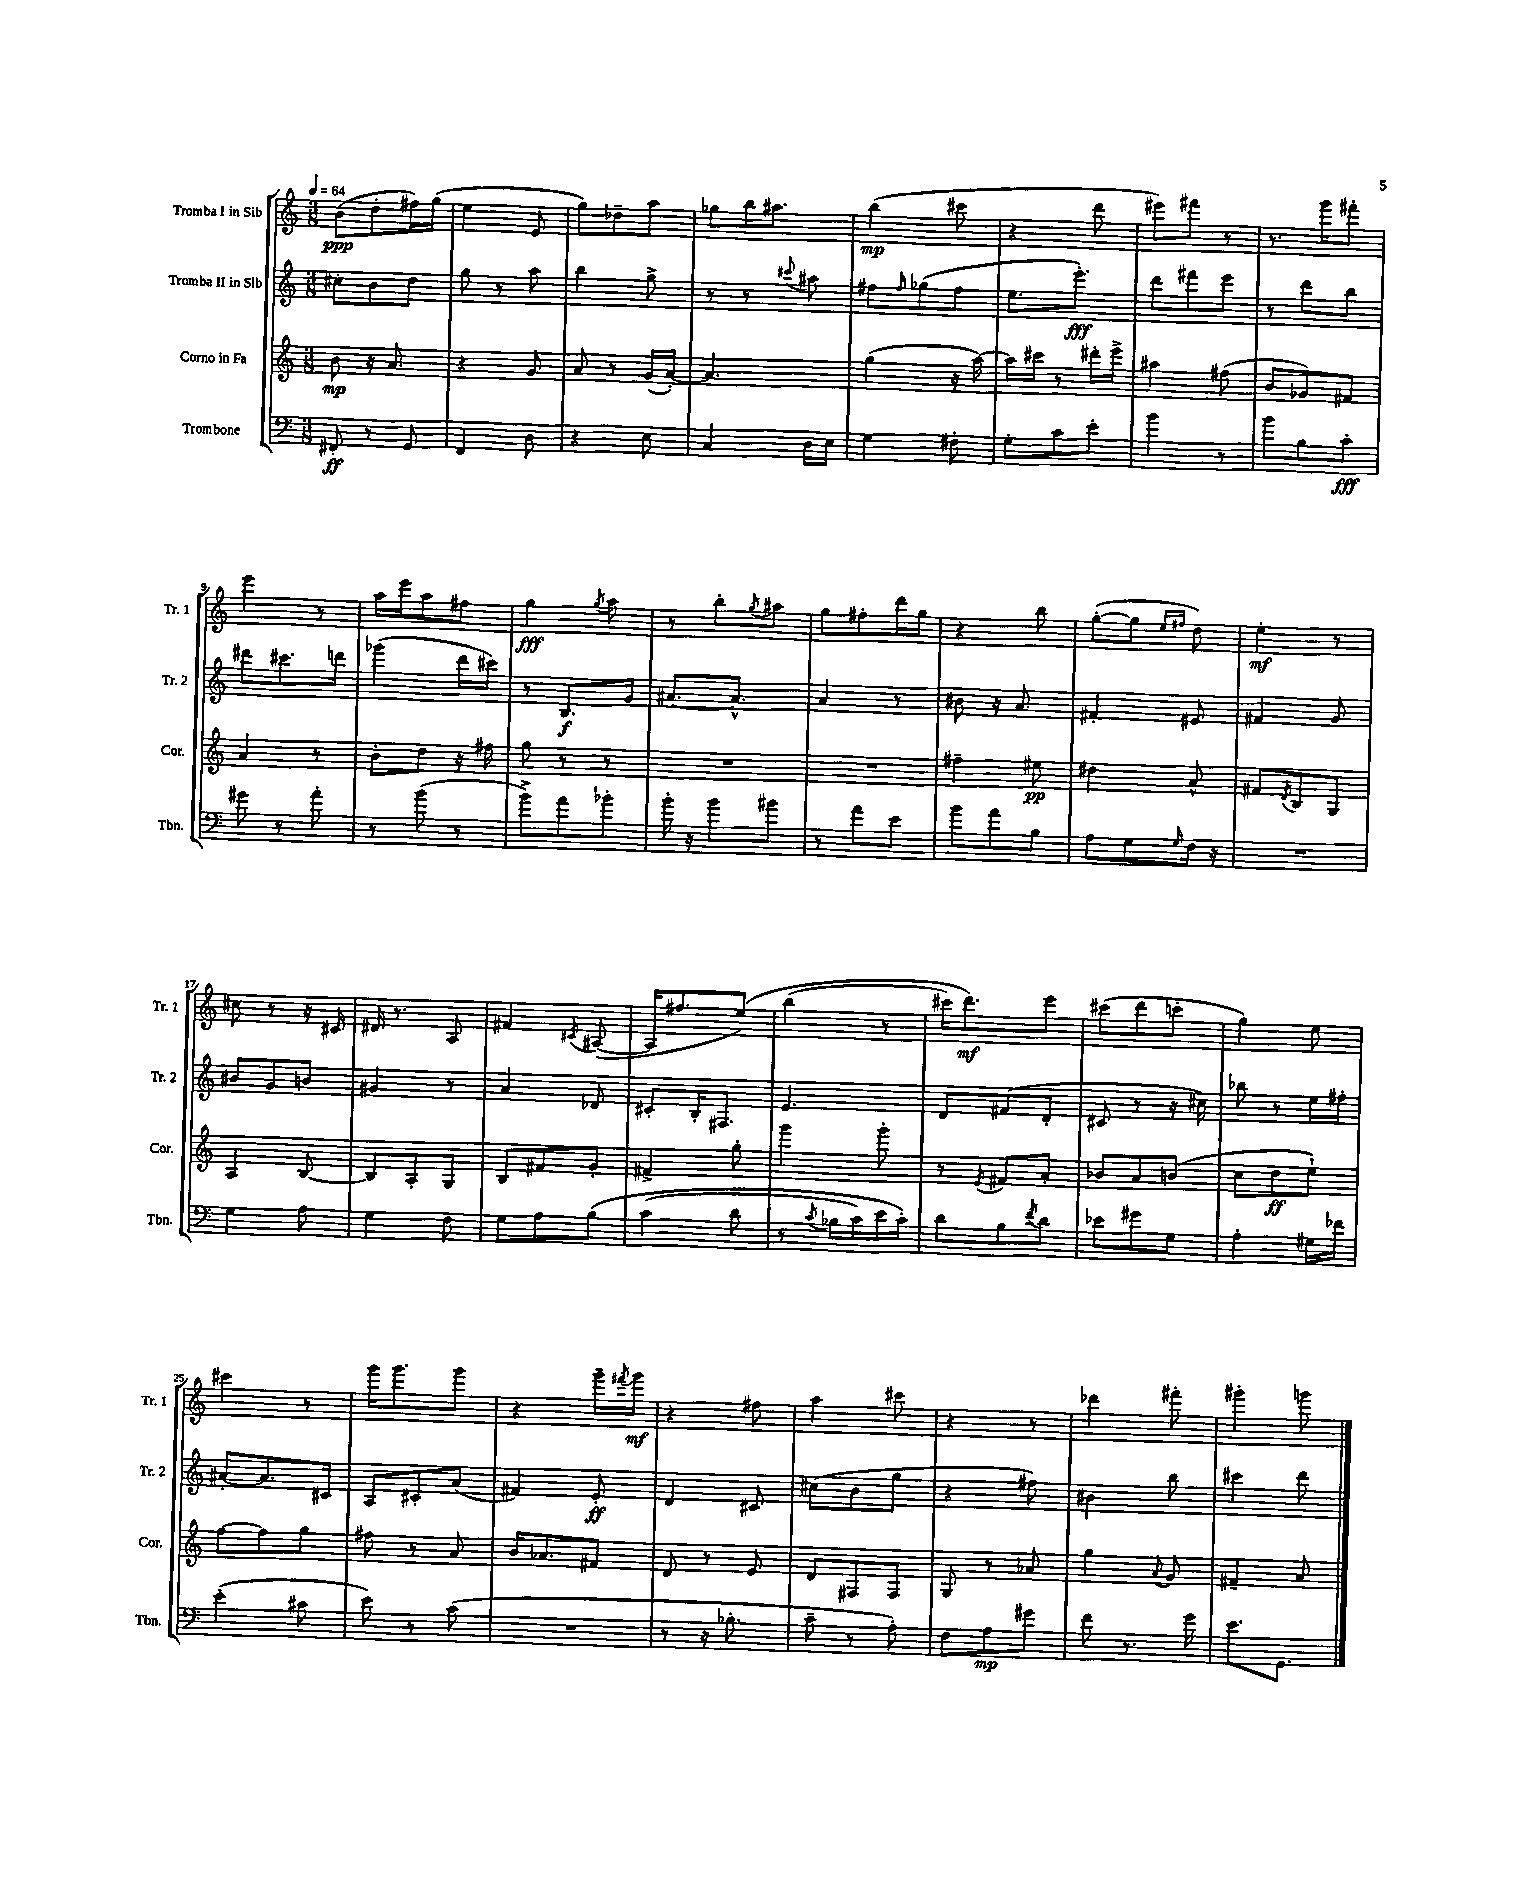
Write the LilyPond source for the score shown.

<<
\new StaffGroup <<
\new Staff = "s0" \with { instrumentName = "Tromba I in Sib" shortInstrumentName = "Tr. 1" } {
    \clef treble \key c \major \numericTimeSignature \time 3/8 \tempo 4 = 64
    b'8\ppp( d''8-. fis''16) g''16( |
    e''4 e'8 |
    g''8) des''8-- a''8 |
    ges''8 b''16 ais''8. |
    b''4\mp( cis'''8 |
    r4 d'''8 |
    eis'''8) fis'''8 r8 |
    r8. g'''16 fis'''8-. |
    e'''4 r8 |
    a''16 e'''16 a''8 fis''8 |
    g''4\fff \acciaccatura { g''8 } a''8 |
    r8 b''8-. \acciaccatura { g''8 } ais''8 |
    g''8 fis''8-. d'''16 g''16 |
    r4 b''8 |
    g''8~-.( g''8 \grace { e''16 fis''16 } d''8) |
    e''4-.\mf r8 |
    cis''8 r8 r16 cis'16 |
    dis'16 r8. a8 |
    fis'4 \acciaccatura { cis'8 } ais8~( |
    ais16 fis''8. e''8)\( |
    b''4( r8 |
    cis'''16) d'''8.\mf\) e'''8 |
    cis'''8( d'''8 c'''8-. |
    g''4) e''8 |
    cis'''4 r8 |
    g'''16 g'''8. g'''8 |
    r4 g'''16-- \acciaccatura { fis'''8 } g'''16\mf |
    r4 fis''8 |
    a''4 cis'''8 |
    r4 r8 |
    des'''4 fis'''8-. |
    gis'''4-. g'''8 \bar "|." |
}
\new Staff = "s1" \with { instrumentName = "Tromba II in Sib" shortInstrumentName = "Tr. 2" } {
    \clef treble \key c \major \numericTimeSignature \time 3/8
    cis''8-. b'8 d''8 |
    g''8 r8 a''8 |
    b''4 g''8-> |
    r8 r8 \appoggiatura { cis'''8 } ais''8 |
    fis''8 \grace { fis''16 } ges''8( fis''8 |
    e''8. e'''8.-.\fff) |
    d'''8 fis'''8 e'''8 |
    r8 d'''8 b''8 |
    dis'''8 cis'''8. d'''16 |
    ges'''4( d'''16 cis'''16) |
    r8 b8.\f g'16 |
    ais'8.~ ais'8.-^ |
    a'4 r8 |
    bis'8 r16 a'8. |
    fis'4-. eis'8 |
    fis'4 g'8 |
    bis'8 g'8 b'8 |
    gis'4 r8 |
    a'4 des'8 |
    cis'8-. b16-. fis8. |
    e'4. |
    d'8 fis'8( d'8-. |
    cis'8 r8 r16 cis''16) |
    bes''8 r8 e''16 fis''16-. |
    ais'8~-. ais'8. cis'16 |
    a8 cis'8-. a'8( |
    fis'4) e'8-.\ff |
    d'4 cis'8 |
    cis''8( b'8 g''8 |
    r4 fis''8) |
    bis'4 b''8 |
    cis'''4 d'''8 \bar "|." |
}
\new Staff = "s2" \with { instrumentName = "Corno in Fa" shortInstrumentName = "Cor." } {
    \clef treble \key c \major \numericTimeSignature \time 3/8
    b'8\mp r16 a'8. |
    r4 g'8 |
    a'8 r8 g'16( a'16~-.) |
    a'4. |
    g''4( r16 a''16~) |
    a''16 cis'''16 r8 dis'''16-. e'''16-> |
    ais''4 fis''8( |
    b'8 ges'8) fis'8 |
    a'4 r8 |
    b'8-. d''8 r16 fis''16 |
    g''8 r8 r8 |
    R4. |
    R4. |
    fis''4-- eis''8\pp |
    dis''4 a'8-^ |
    fis'8 \acciaccatura { d'8 } b8 g8 |
    a4 b8~ |
    b8 a8-. g8 |
    b8 fis'8 g'8-. |
    fis'4-> g''8-. |
    g'''4 g'''8-. |
    r8 \acciaccatura { e'8 } fis'8 a'8-. |
    bes'8 a'8 b'8( |
    c''8 d''8\ff e''8-!) |
    f''8~ f''8 g''8 |
    fis''8 r8 a'8 |
    b'16 aes'8. fis'8 |
    d'8 r8 e'8 |
    d'8 fis8 fis8 |
    g8 r8 aes'8 |
    g''4 \appoggiatura { a'8 } g'8 |
    fis'4-- a'8 \bar "|." |
}
\new Staff = "s3" \with { instrumentName = "Trombone" shortInstrumentName = "Tbn." } {
    \clef bass \key c \major \numericTimeSignature \time 3/8
    fis,8-.\ff r8 g,8 |
    f,4 d8 |
    r4 e8 |
    c4 d16 e16 |
    g4 fis8-. |
    g8-. c'8 e'8-. |
    b'4 r8 |
    b'8 b8 c'8-.\fff |
    gis'8 r8 a'8-. |
    r8 b'8( r8 |
    b'8->) a'8 bes'8-. |
    b'16-. r16 b'8 bis'8 |
    r8 a'8 e'8 |
    b'8 a'8 b8 |
    a8 g8 \grace { g16 } f16 r16 |
    R4. |
    g4 a8 |
    g4 f8 |
    g8 a8 b8\( |
    c'4( d'8 |
    r8 \acciaccatura { c'8 } bes16 c'16) e'16 c'16-.\) |
    d'8 b8 \acciaccatura { f'8 } d'8 |
    ees'8 gis'8 g8 |
    a4-. gis16 fes'16 |
    e'4-.( cis'8 |
    e'8) r8 c'8( |
    R4. |
    r8 r16 bes8.-. |
    c'8-- r8 a8-.) |
    f8 a8\mp gis'8 |
    f'8 r8. g'16 |
    e'8. g,8. \bar "|." |
}
>>
>>
